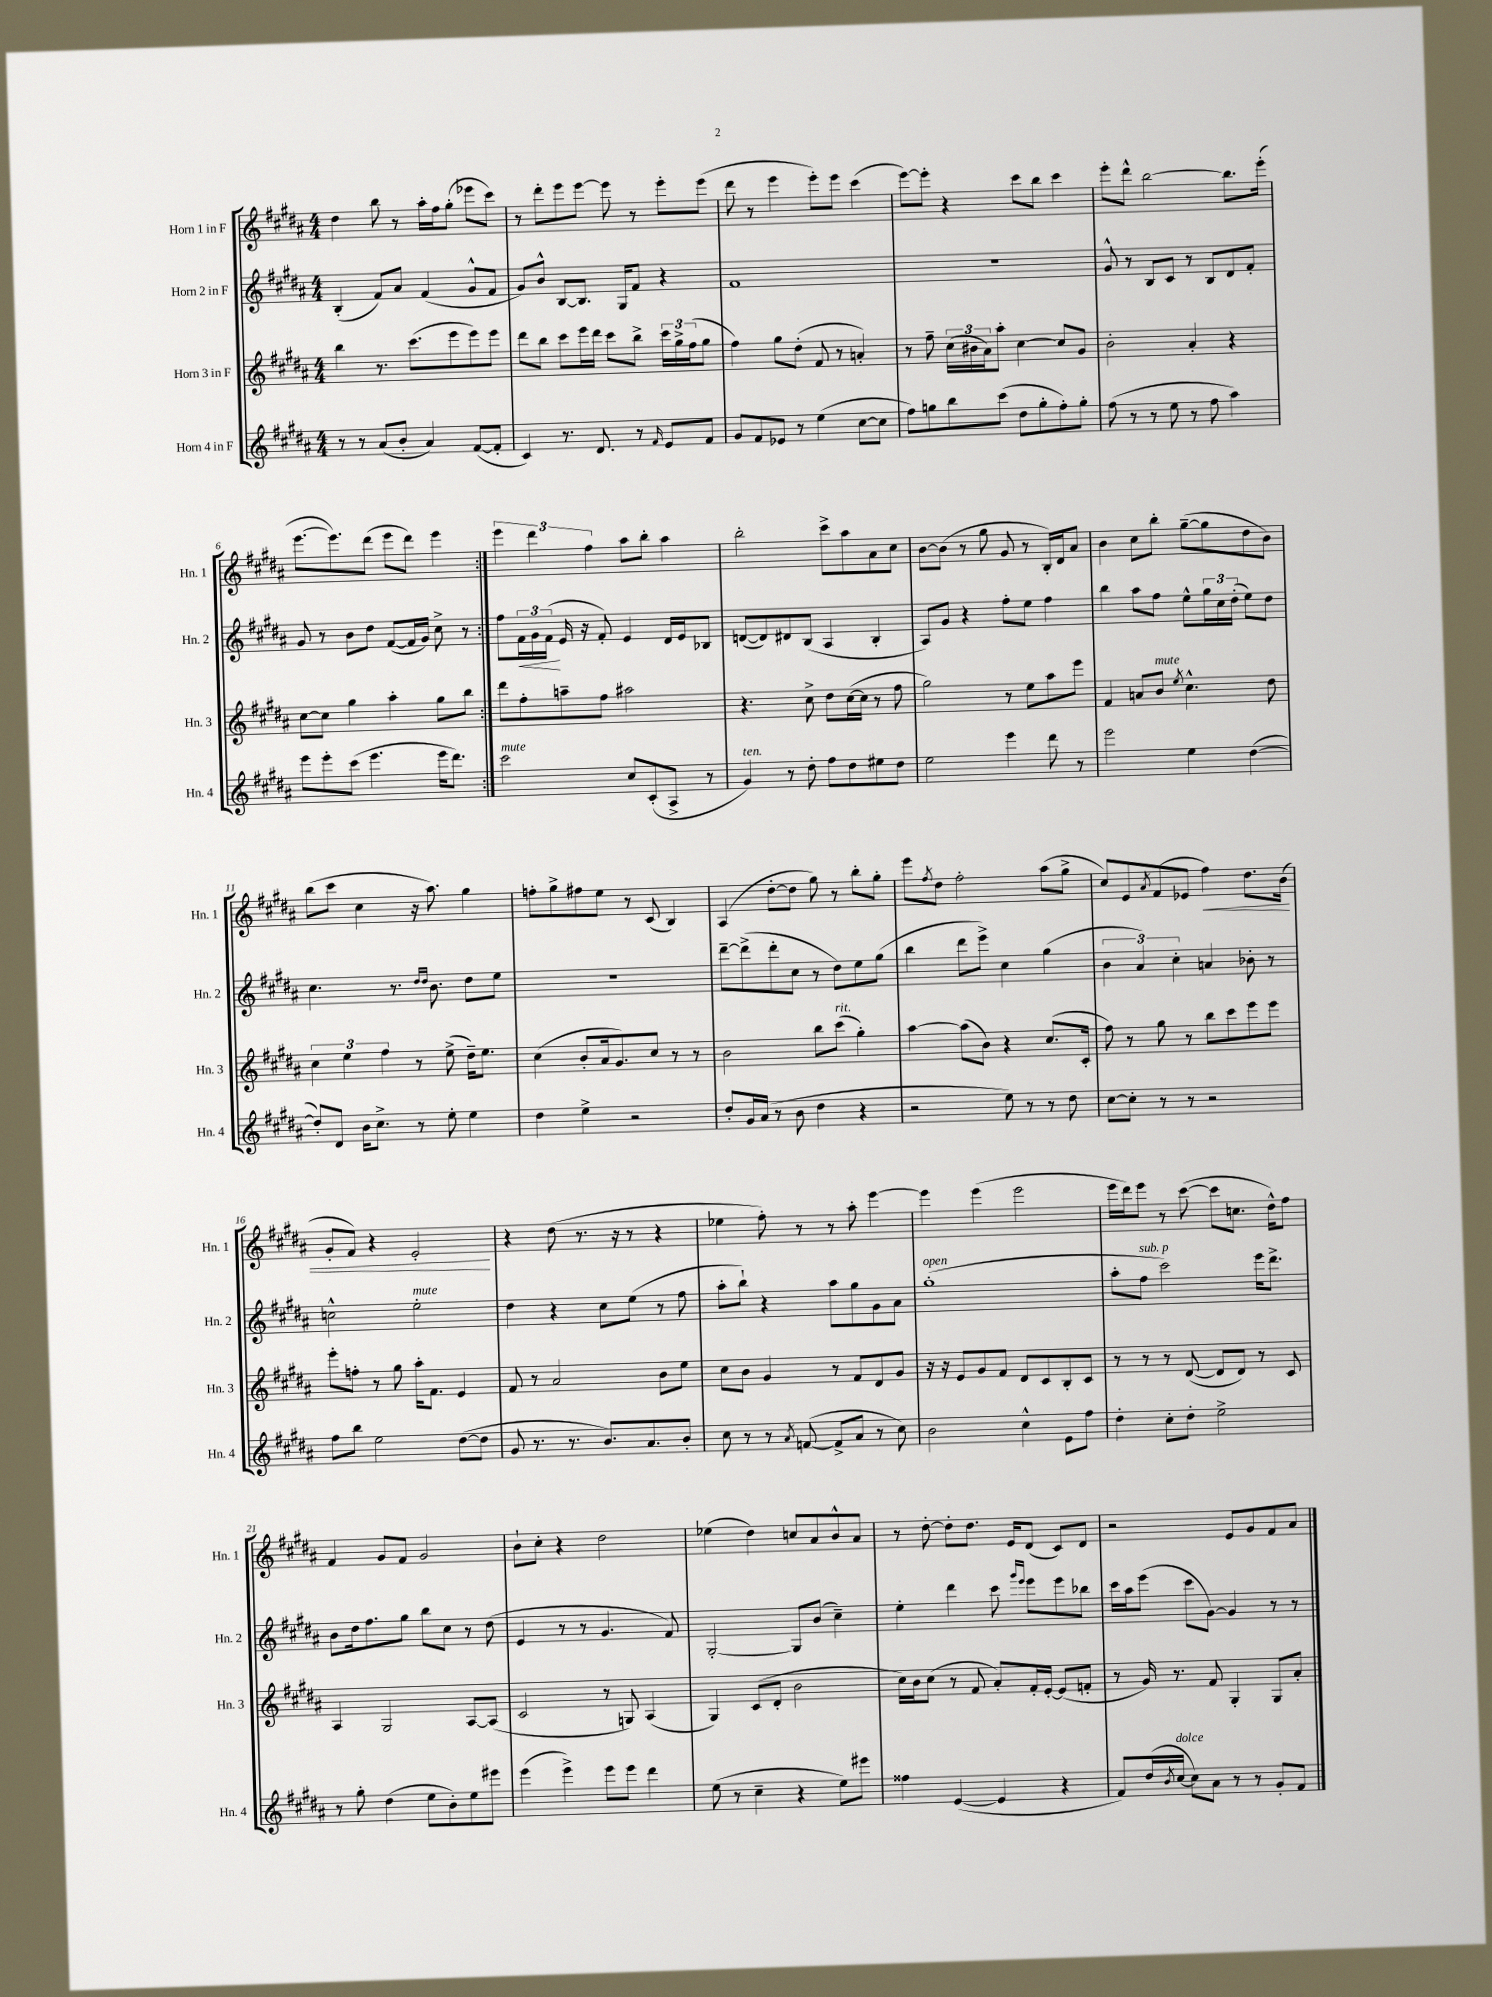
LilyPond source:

<<
\new StaffGroup <<
\new Staff = "s0" \with { instrumentName = "Horn 1 in F" shortInstrumentName = "Hn. 1" } {
    \clef treble \key b \major \numericTimeSignature \time 4/4
    \repeat volta 2 { dis''4 b''8 r8 ais''16-. fis''16 gis''8-.( ees'''8 cis'''8) |
    r8 dis'''8-. e'''8 e'''8~ e'''8 r8 e'''8-. e'''8( |
    dis'''8 r8 e'''4 e'''8-.) e'''8 cis'''4( |
    e'''8~) e'''8-. r4 cis'''8 b''8 cis'''4 |
    e'''8-. dis'''8-^ b''2~ b''8. e'''16-.( |
    e'''8.~ e'''8.) dis'''8( e'''8 dis'''8) e'''4 | }
    \tuplet 3/2 { e'''4 dis'''4 fis''4 } ais''8 b''8-. ais''4 |
    b''2-. cis'''8-> ais''8 ais'8 cis''8 |
    b'8~ b'8( r8 gis''8 gis'8 r8 b16-.) dis'16 ais'8 |
    b'4 cis''8 b''8-. gis''8~--( gis''8 dis''8 b'8) |
    b''8( cis'''8 cis''4 r16 ais''8.) gis''4 |
    f''8-. gis''8-> fis''8 e''8 r8 cis'8( b4) |
    ais4( dis''8~-. dis''8 gis''8) r8 b''8-. gis''8-. |
    e'''8 \acciaccatura { fis''8 } dis''8 fis''2-. ais''8( gis''8-> |
    cis''8) e'8 \acciaccatura { ais'8 } fis'8( ees'8 fis''4\<) dis''8. b'16( |
    gis'8-. fis'8) r4 e'2-.\! |
    r4 dis''8( r8. r16 r8 r4 |
    ees''4 fis''8-.) r8 r8 ais''8-. e'''4~ |
    e'''4 e'''4( e'''2 |
    e'''16 dis'''16) e'''8 r8 cis'''8~( cis'''8 c''8. dis''16-^) fis''8 |
    fis'4 gis'8 fis'8 gis'2 |
    b'8-! cis''8-. r4 dis''2 |
    ees''4( dis''4) c''8 ais'8 b'8-^ ais'8 |
    r8 dis''8~-. dis''8-. dis''8. e'16 dis'8( cis'8) dis'8 |
    r2 e'8 gis'8 fis'8 ais'8 \bar "|." |
}
\new Staff = "s1" \with { instrumentName = "Horn 2 in F" shortInstrumentName = "Hn. 2" } {
    \clef treble \key b \major \numericTimeSignature \time 4/4
    \repeat volta 2 { b4-.( fis'8) ais'8 fis'4( gis'8-^ fis'8 |
    gis'8) b'8-^ b8~ b8. gis16 fis'8 r4 |
    fis'1 |
    r1 |
    gis'8-^ r8 b8 cis'8 r8 b8 dis'8 fis'8-. |
    gis'8 r8 b'8 dis''8 fis'8~( fis'16 gis'16) cis''8-> r8 | }
    fis''8 \tuplet 3/2 { fis'16\< gis'16 fis'16\!( } e'16 r16 fis'8-.) e'4 dis'16 e'16 bes8 |
    d'8~( d'8) dis'8 b8( ais4 b4-. |
    ais8) gis'8 r4 fis''8-. e''8 fis''4 |
    b''4 ais''8 fis''8 e''8-^ \tuplet 3/2 { gis''16 cis''16 dis''16-.( } e''8) dis''8 |
    cis''4. r8. \grace { dis''16 dis''16 } b'8. dis''8 e''8 |
    R1 |
    dis'''8~-- dis'''8->( dis'''8-. cis''8 r8 dis''8) e''8 gis''8( |
    b''4 dis'''8 e'''8->) cis''4 gis''4( |
    \tuplet 3/2 { b'4 ais'4) cis''4-. } a'4 bes'8-. r8 |
    c''2-^ e''2-.^\markup { \italic "mute" } |
    dis''4 r4 cis''8 e''8( r8 fis''8 |
    ais''8-. b''8-!) r4 ais''8 gis''8 gis'8 ais'8 |
    gis''1-.^\markup { \italic "open" }( |
    ais''8-. fis''8^\markup { \italic "sub. p" } cis'''2) e'''16 dis'''8.-> |
    b'8 dis''16 fis''8. gis''8 b''8 cis''8 r8 dis''8( |
    e'4 r8 r8 gis'4. fis'8) |
    gis2~-. gis8 b'8( cis''4--) |
    e''4-. dis'''4 cis'''8 \grace { gis'''16 e'''16 } e'''8 e'''8 bes''8 |
    cis'''16 ais''16 e'''8( cis'''8 gis'8~) gis'4 r8 r8 \bar "|." |
}
\new Staff = "s2" \with { instrumentName = "Horn 3 in F" shortInstrumentName = "Hn. 3" } {
    \clef treble \key b \major \numericTimeSignature \time 4/4
    \repeat volta 2 { b''4 r8. cis'''8.( e'''8 e'''8) e'''8 |
    dis'''8 b''8 cis'''8 e'''16 dis'''16 cis'''8 b''8-> \tuplet 3/2 { cis'''16 gis''16-> fis''16( } gis''8 |
    fis''4) gis''8 dis''8-.( fis'8 r8 a'4-.) |
    r8 fis''8-- \tuplet 3/2 { cis''16( bis'16 ais'16) } ais''8-. cis''4~ cis''8 gis'8 |
    b'2-. ais'4-. r4 |
    cis''8~ cis''8 gis''4 ais''4-. gis''8 b''8 | }
    dis'''8 fis''8-. a''8-- fis''8 ais''2 |
    r4. cis''8-> dis''8 cis''16~( cis''16 r8 fis''8 |
    gis''2) r8 e''8 ais''8 e'''8 |
    fis'4 a'8 b'8^\markup { \italic "mute" } \acciaccatura { e''8 } cis''4.-^ dis''8 |
    \tuplet 3/2 { cis''4 e''4 fis''4 } r8 e''8->( dis''16--) e''8. |
    cis''4( b'8-. ais'16 gis'8.) cis''8 r8 r8 |
    b'2 b''8 cis'''8^\markup { \italic "rit." }( gis''4-.) |
    ais''4~ ais''8( b'8) r4 cis''8.( cis'16-. |
    fis''8) r8 gis''8 r8 b''8 cis'''8 e'''8 e'''8 |
    e'''8-. f''8-. r8 gis''8 ais''16-. fis'8. e'4 |
    fis'8 r8 ais'2 b'8 e''8 |
    cis''8 b'8 gis'4 r8 fis'8 dis'8 gis'8 |
    r16 r16 e'8 gis'8 fis'8 dis'8 cis'8 b8-. cis'8 |
    r8 r8 r8 dis'8~( dis'8 dis'8) r8 cis'8 |
    ais4 gis2 ais8~ ais8( |
    cis'2 r8 g8) ais4( |
    gis4) cis'8( dis'8-. b'2 |
    cis''16) b'16 cis''8( r8 fis'8 ais'8-.) fis'16-. e'16~-. e'8( f'8-. |
    r8 gis'16) r8. fis'8 gis4-. gis8 ais'8-. \bar "|." |
}
\new Staff = "s3" \with { instrumentName = "Horn 4 in F" shortInstrumentName = "Hn. 4" } {
    \clef treble \key b \major \numericTimeSignature \time 4/4
    \repeat volta 2 { r8 r8 ais'8( b'8-. ais'4) fis'8~( fis'8-. |
    cis'4) r8. dis'8. r8 \grace { fis'16 } e'8 fis'8 |
    gis'8 fis'8 ees'8 r8 e''4( cis''8~ cis''8 |
    fis''8) g''8 b''8 cis'''8( dis''8 g''8-. fis''8-.) g''8-. |
    fis''8( r8 r8 e''8 r8 fis''8 ais''4) |
    e'''8 e'''8-. cis'''8( e'''4. e'''16 dis'''8.) | }
    cis'''2^\markup { \italic "mute" } cis''8 cis'8-.( ais8-> r8 |
    gis'4^\markup { \italic "ten." }) r8 dis''8-. fis''8 dis''8 eis''8 dis''8 |
    e''2 e'''4 dis'''8 r8 |
    e'''2 e''4 dis''4~( |
    dis''8-.) dis'8 b'16 cis''8.-> r8 e''8-. e''4 |
    dis''4 e''4-> r2 |
    dis''8-. gis'16 ais'16( r8 b'8 dis''4 r4 |
    r2 e''8) r8 r8 dis''8 |
    cis''8~ cis''8-. r8 r8 r2 |
    fis''8 b''8 e''2 dis''8~( dis''8 |
    gis'8 r8. r8. b'8.) ais'8. b'8-. |
    cis''8 r8 r8 \acciaccatura { ais'8 } f'8~( f'8-> ais'8 r8 cis''8) |
    b'2 cis''4-^ e'8 fis''8 |
    dis''4-. cis''8-. dis''8-. e''2-> |
    r8 gis''8-. dis''4( e''8 b'8-.) e''8 eis'''8 |
    e'''4( e'''4->) e'''8 e'''8 dis'''4 |
    e''8( r8 cis''4-- r4 e''8) eis'''8 |
    fisis''4 e'4~( e'4 r4 |
    fis'8) dis''16( \acciaccatura { b'8 } cis''16~^\markup { \italic "dolce" } cis''8) ais'8 r8 r8 gis'8-. fis'8 \bar "|." |
}
>>
>>
